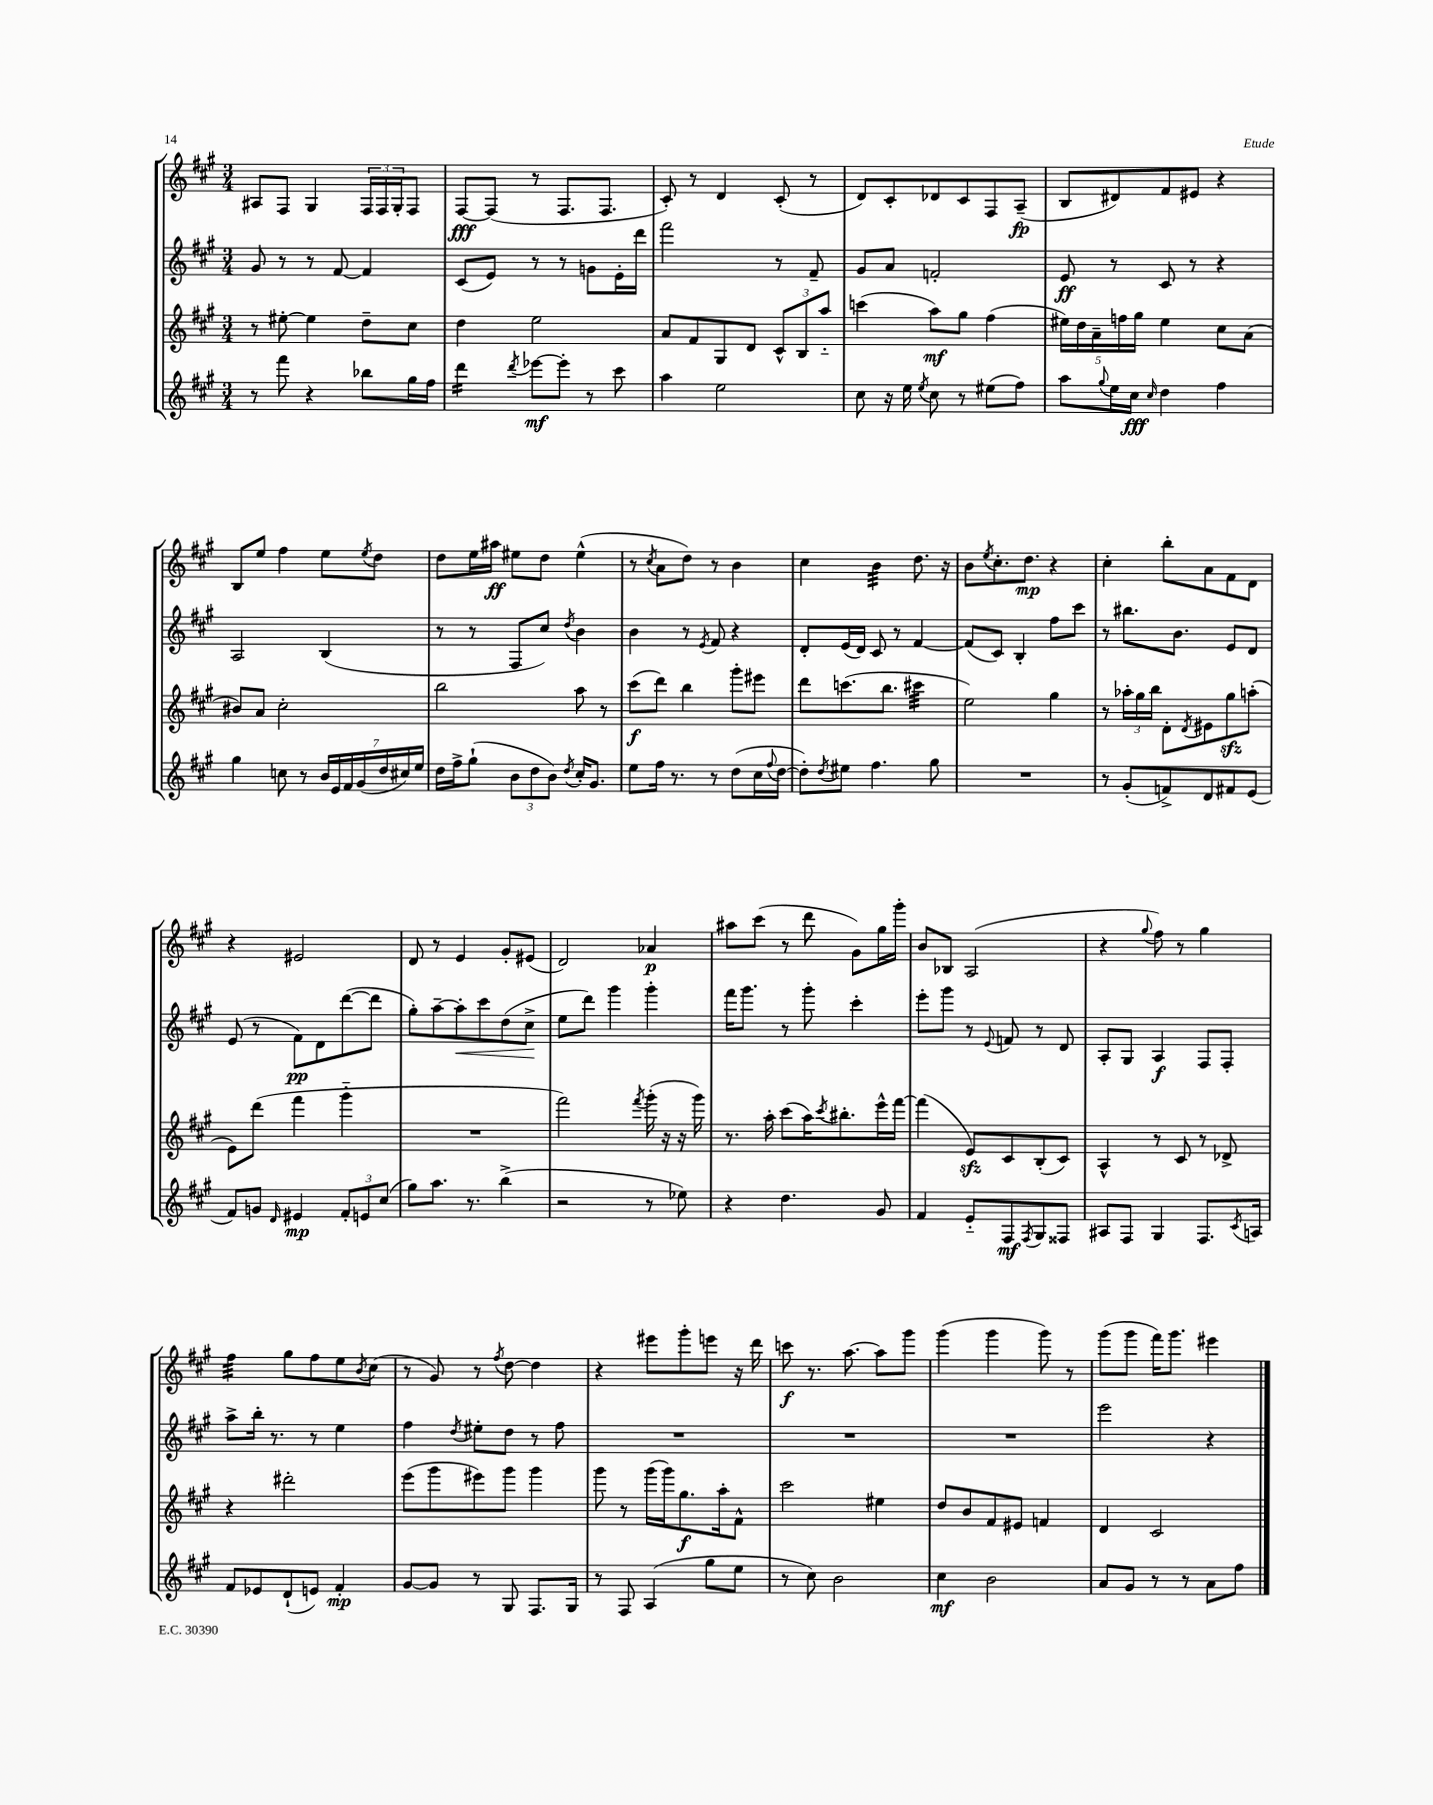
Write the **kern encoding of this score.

**kern	**kern	**kern	**kern
*staff4	*staff3	*staff2	*staff1
*clefG2	*clefG2	*clefG2	*clefG2
*k[f#c#g#]	*k[f#c#g#]	*k[f#c#g#]	*k[f#c#g#]
*M3/4	*M3/4	*M3/4	*M3/4
8r	8r	8g#	8A#
8fff#	[8ee#'	8r	8F#
4r	4ee#]	8r	4G#
.	.	[8f#	.
8bb-	8dd~	4f#]	24F#
.	.	.	24F#
.	.	.	24G#'
16gg#	8cc#	.	8F#
16ff#	.	.	.
=	=	=	=
4ddd	4dd	(8c#	[8F#
.	.	8e)	(8F#]
8qddd	.	.	.
[8eee-	2ee	8r	8r
8eee-']	.	8r	8.F#
8r	.	8g	.
.	.	.	8.F#
8ccc#	.	16e'	.
.	.	16ddd	.
=	=	=	=
4aa	8a	2fff#	8c#')
.	8f#	.	8r
2ee	8G#	.	4d
.	8d	.	.
.	12c#^^	8r	(8c#'
.	12B	.	.
.	.	8f#~	8r
.	12aa'~	.	.
=	=	=	=
8cc#	(4ccc	8g#	8d)
16r	.	8a	8c#'
16ee	.	.	.
8qee	.	.	.
8cc#	8aa)	2f'	8d-
8r	8gg#	.	8c#
(8ee#	(4ff#	.	8F#
8ff#)	.	.	(8A~
=	=	=	=
8aa	20ee#)	8e	8B
.	20dd	.	.
.	20a~	.	.
8qqgg#	.	.	.
16ee	.	8r	8d#)
.	20ff	.	.
16cc#	.	.	.
.	20gg#	.	.
16qqcc#	.	.	.
4dd	4ee#	8c#	8f#
.	.	8r	8e#
4ff#	8cc#	4r	4r
.	(8a	.	.
=	=	=	=
4gg#	8b#)	2A	8B
.	8a	.	8ee
8cc	2cc#'	.	4ff#
8r	.	.	.
28b	.	(4B	8ee
28e	.	.	.
28f#	.	.	.
(28g#	.	.	.
.	.	.	8qee
.	.	.	8dd
28dd	.	.	.
28cc#)	.	.	.
28ee	.	.	.
=	=	=	=
16dd	2bb	8r	8dd
16ff#^	.	.	.
(8gg#`	.	8r	16ee
.	.	.	16aa#
12b	.	8F#	8ee#
12dd	.	.	.
.	.	8cc#)	8dd
12b)	.	.	.
8qdd	.	8qdd	.
16cc#'	8aa	4b	(4ee#^^
8.g#	.	.	.
.	8r	.	.
=	=	=	=
8ee	(8ccc#	4b	8r
.	.	.	8qcc#
16ff#	8ddd)	.	8a
8.r	.	.	.
.	4bb	8r	8dd)
.	.	8qe	.
8r	.	8f#	8r
(8dd	8ggg#'	4r	4b
16cc#	8eee#	.	.
8qqff#	.	.	.
[16dd	.	.	.
=	=	=	=
8dd'])	8ddd	8d'	4cc#
8qdd	.	.	.
8ee#	(8.ccc	(16e	.
.	.	16d)	.
4.ff#	.	8c#	4b
.	8.bb	.	.
.	.	8r	.
.	4ccc#	[4f#	8.dd
8gg#	.	.	.
.	.	.	16r
=	=	=	=
2.r	2ee)	(8f#]	8b
.	.	.	8qee
.	.	8c#)	8.cc#'
.	.	4B'	.
.	.	.	8.dd
.	4gg#	8ff#	4r
.	.	8ccc#	.
=	=	=	=
8r	8r	8r	4cc#'
(8g#'	24aa-'	8.bb#	.
.	24gg#	.	.
.	24bb	.	.
8f^)	8d'	.	8bb'
.	.	8.b	.
.	8qd	.	.
8d	8e#	.	8a
8f#	8gg#	8e	8f#
(8e	(8aa'	8d	8d
=	=	=	=
8f#)	8e)	(8e	4r
8g	(8ddd	8r	.
16qqd	.	.	.
4e#	4fff#	8f#)	2e#
.	.	8d	.
12f#'	4ggg#'~	([8ddd	.
12e	.	.	.
.	.	8ddd]	.
(12cc#	.	.	.
=	=	=	=
8gg#)	2.r	8gg#')	8d
8.aa	.	[8aa~	8r
.	.	8aa']	4e
8.r	.	.	.
.	.	8ccc#	.
(4bb^	.	(8dd	8g#'
.	.	8cc#^	(8e#
=	=	=	=
2r	2fff#)	8ee	2d)
.	.	8ddd)	.
.	.	4ggg#	.
.	8qfff#	.	.
8r	(16ggg#'	4ggg#'	4a-
.	16r	.	.
8ee-)	16r	.	.
.	16ggg#)	.	.
=	=	=	=
4r	8.r	16fff#	8aa#
.	.	8.ggg#	.
.	.	.	(8ccc#
.	16aa'	.	.
4.dd	(8ccc#	8r	8r
.	16aa)	8ggg#'	8ddd
.	8qccc#	.	.
.	8.bb#'	.	.
.	.	4ccc#'	8g#)
8g#	16eee^^	.	16gg#
.	[16fff#	.	16ggg#'
=	=	=	=
4f#	(4fff#]	8eee'	8b
.	.	8ggg#	8B-
8e'~	8e)	8r	(2A
.	.	8qqe	.
8F#	8c#	8f	.
8qF#	.	.	.
8G#	(8B'	8r	.
8F##	8c#)	8d	.
=	=	=	=
8A#	4A^^	8A'	4r
8F#	.	8G#	.
.	.	.	8qqgg#
4G#	8r	4A	8ff#)
.	8c#	.	8r
8.F#	8r	8F#	4gg#
.	8d-^	8F#'	.
8qc#	.	.	.
16A	.	.	.
=	=	=	=
8f#	4r	8aa^	4ff#
8e-	.	16bb'	.
.	.	8.r	.
(8d`	2ddd#'	.	8gg#
8e)	.	8r	8ff#
4f#'	.	4ee	8ee
.	.	.	8qb
.	.	.	(8cc#
=	=	=	=
[8g#	(8eee	4ff#	8r
8g#]	8ggg#	.	8g#)
.	.	8qdd	.
8r	8eee#)	8ee#'	8r
.	.	.	8qff#
8G#	8ggg#	8dd	[8dd
8.F#	4ggg#	8r	4dd]
.	.	8ff#	.
16G#	.	.	.
=	=	=	=
8r	8ggg#	2.r	4r
8F#	8r	.	.
(4A	(16ggg#	.	8eee#
.	16ggg#)	.	.
.	8.gg#	.	8ggg#'
8gg#	.	.	8eee
.	16aa'	.	.
8ee	8f#^^	.	16r
.	.	.	16ddd
=	=	=	=
8r	2ccc#	2.r	8ccc
8cc#)	.	.	8.r
2b	.	.	.
.	.	.	[8.aa
.	4ee#	.	8aa]
.	.	.	8ggg#
=	=	=	=
4cc#	8dd	2.r	(4ggg#
.	8b	.	.
2b	8f#	.	4ggg#
.	8e#	.	.
.	4f	.	8ggg#)
.	.	.	8r
=	=	=	=
8a	4d	2eee	(8ggg#
8g#	.	.	8ggg#
8r	2c#	.	16fff#)
.	.	.	8.ggg#
8r	.	.	.
8a	.	4r	4eee#
8ff#	.	.	.
==	==	==	==
*-	*-	*-	*-
